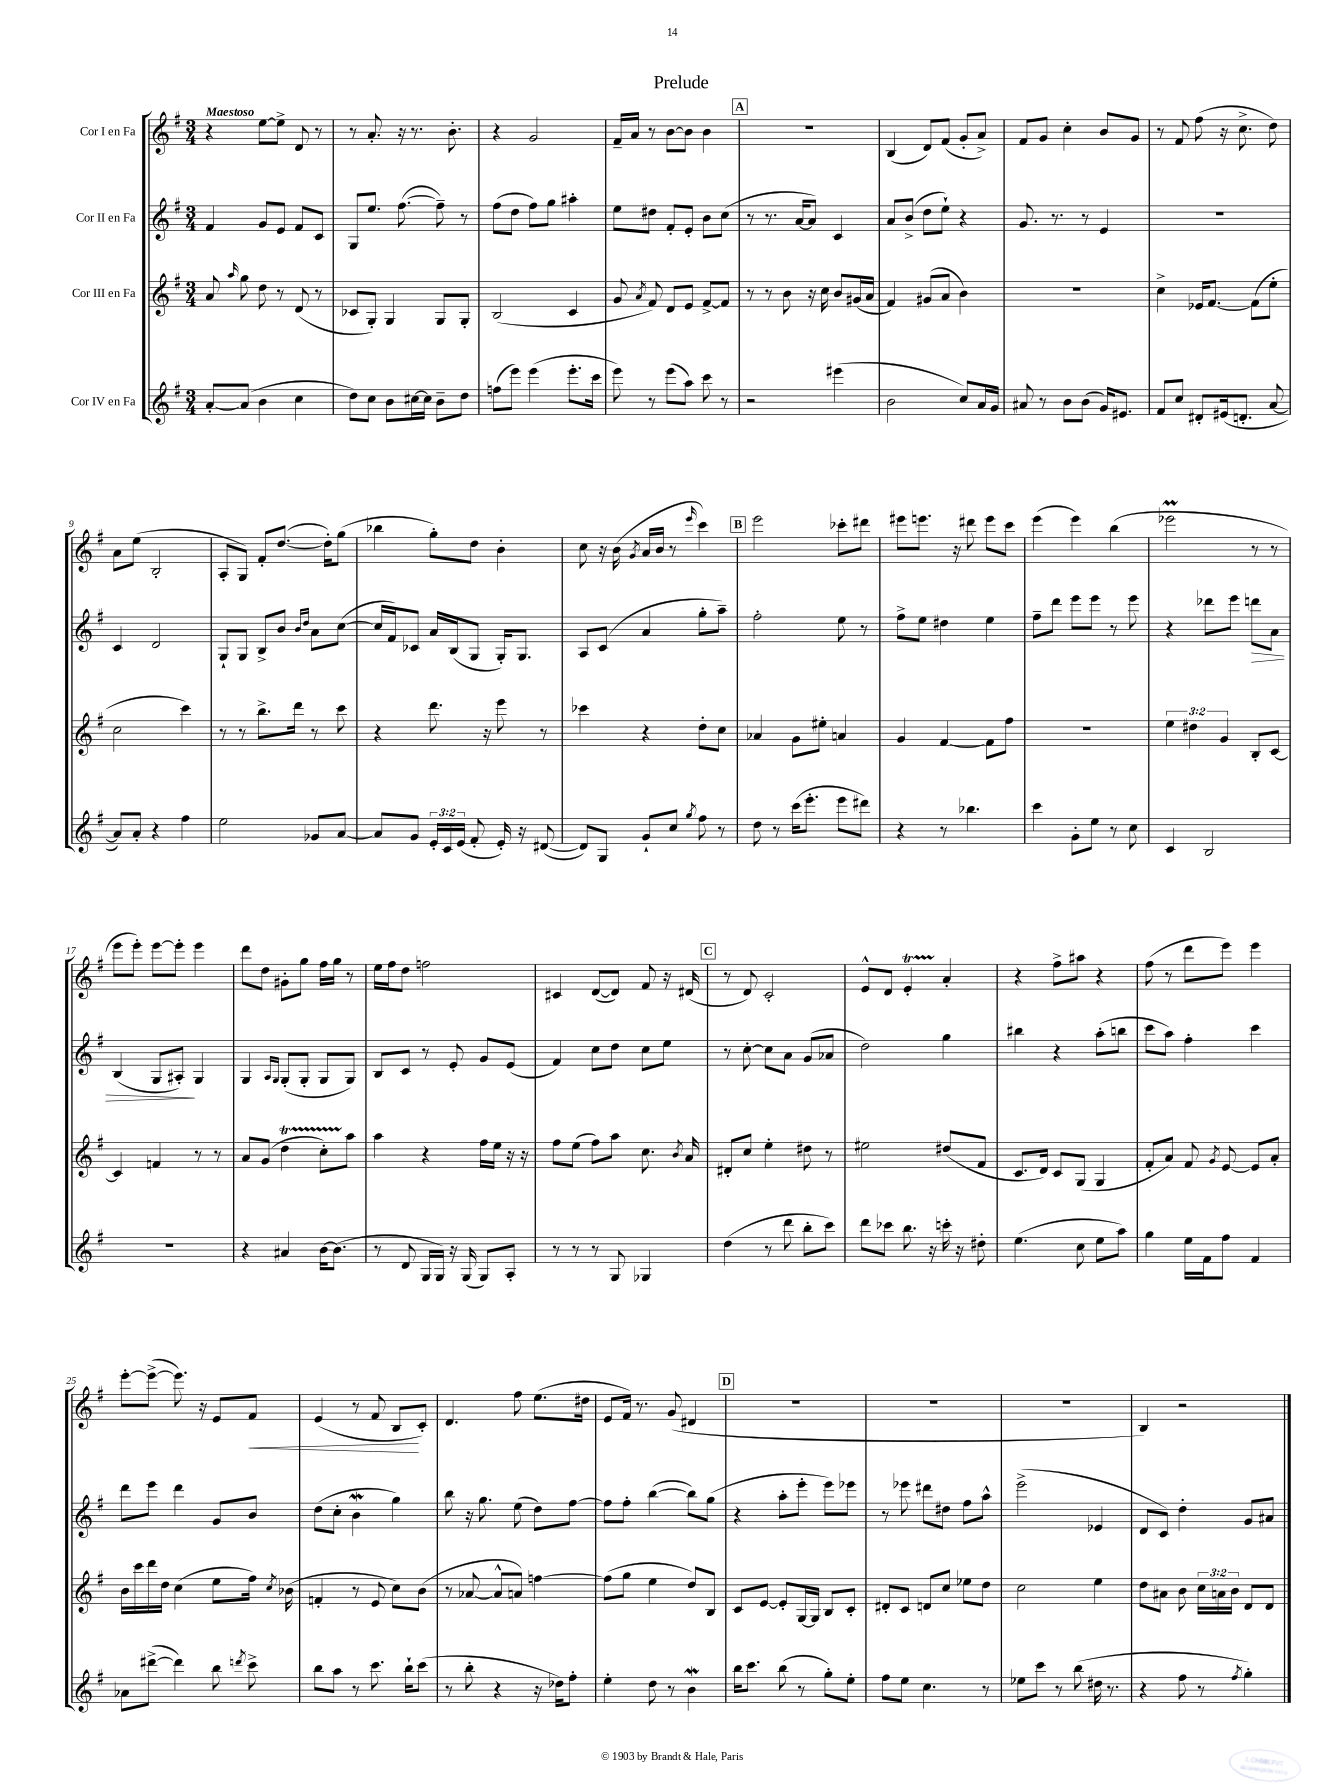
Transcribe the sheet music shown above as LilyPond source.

\header { title = "Prelude" }
<<
\new StaffGroup <<
\new Staff = "s0" \with { instrumentName = "Cor I en Fa" } {
    \clef treble \key g \major \numericTimeSignature \time 3/4 \tempo "Maestoso"
    \autoBeamOff r4 e''8[~ e''8]-> d'8 r8 |
    r8 a'8.-. r16 r8. b'8.-. |
    r4 g'2 |
    fis'16[-- a'16] r8 b'8[~ b'8] b'4 |
    \mark \markup { \box "A" } R2. |
    b4( d'8[) fis'8]( g'8[-. a'8]->) |
    fis'8[ g'8] c''4-. b'8[ g'8] |
    r8 fis'8 fis''8( r16 c''8.-> d''8) |
    a'8[ e''8]( b2-. |
    a8[-. g8]) fis'8[-. d''8.]~( d''16[-.) g''8]( |
    bes''4 g''8[-.) d''8] b'4-. |
    c''8 r16 b'16( \acciaccatura { g'8 } a'16[ b'16] r8 \grace { e'''16 } c'''4) |
    \mark \markup { \box "B" } e'''2 ces'''8[-. dis'''8] |
    eis'''8[ e'''8.] r16 dis'''8 e'''8[ c'''8] |
    e'''4( e'''4) b''4( |
    ees'''2\prall r8 r8 |
    e'''8[ e'''8]-.) e'''8[~ e'''8]-. e'''4 |
    d'''8[ d''8] gis'8[-. g''8] fis''16[ g''16] r8 |
    e''16[ fis''16 d''8] f''2 |
    cis'4 d'8[~( d'8]) fis'8 r16 dis'16( |
    \mark \markup { \box "C" } r8 d'8) c'2-. |
    e'8[-^ d'8] e'4-.\startTrillSpan a'4-.\stopTrillSpan |
    r4 fis''8[-> ais''8] r4 |
    fis''8( r8 d'''8[ e'''8]) e'''4 |
    e'''8[~-. e'''8]~->( e'''8.) r16 e'8[ fis'8]\< |
    e'4( r8 fis'8 b8[\! c'8]-.) |
    d'4. fis''8 e''8.[( dis''16] |
    e'8[ fis'16]) r8. g'8( dis'4 |
    \mark \markup { \box "D" } R2. |
    R2. |
    R2. |
    b4) r2 \bar "|." |
}
\new Staff = "s1" \with { instrumentName = "Cor II en Fa" } {
    \clef treble \key g \major \numericTimeSignature \time 3/4
    \autoBeamOff fis'4 g'8[ e'8] fis'8[ c'8] |
    g8[ e''8.] fis''8.~( fis''8--) r8 |
    fis''8[( d''8] fis''8[) g''8] ais''4-. |
    e''8[ dis''8] fis'8[-. e'8]-. b'8[ c''8]( |
    \mark \markup { \box "A" } r8 r8. a'16[~ a'8]) c'4 |
    a'8[ b'8]->( d''8[ e''8]-!) r4 |
    g'8. r8. r8 e'4 |
    R2. |
    c'4 d'2 |
    g8[-! g8] b8[-> b'8] \grace { b'16[ d''16] } a'8[ c''8]~( |
    c''16[ fis'16) ces'8] a'16[ b16( g8] g16[-.) g8.] |
    a8[ c'8]( a'4 g''8[-. a''8]--) |
    \mark \markup { \box "B" } fis''2-. e''8 r8 |
    fis''8[-> e''8] dis''4 e''4 |
    fis''8[-- d'''8] e'''8[ e'''8] r8 e'''8 |
    r4 des'''8[ e'''8] d'''8[\> a'8] |
    b4( g8[ ais8]-.\!) g4 |
    g4 \grace { a16[ g16] } g8[-.( g8]-. g8[ g8]) |
    b8[ c'8] r8 e'8-. g'8[ e'8]( |
    fis'4) c''8[ d''8] c''8[ e''8] |
    \mark \markup { \box "C" } r8 c''8~-. c''8[ a'8] g'8[( aes'8] |
    d''2) g''4 |
    bis''4 r4 a''8[-.( b''8] |
    c'''8[ a''8]) fis''4-. c'''4 |
    d'''8[ e'''8] d'''4 g'8[ b'8] |
    d''8[( c''8]-. b'4\mordent g''4) |
    b''8 r16 g''8. e''8( d''8[) fis''8]~ |
    fis''8[ fis''8]-. b''4~( b''8[) g''8]( |
    \mark \markup { \box "D" } r4 a''8[-. e'''8]-. e'''8[) ees'''8] |
    r8 ees'''8 dis'''8[ dis''8] fis''8[ a''8]-^ |
    e'''2->( ees'4 |
    d'8[ c'8]) d''4-. g'8[ ais'8] \bar "|." |
}
\new Staff = "s2" \with { instrumentName = "Cor III en Fa" } {
    \clef treble \key g \major \numericTimeSignature \time 3/4 \override Staff.TupletNumber.text = #tuplet-number::calc-fraction-text
    \autoBeamOff a'8 \grace { a''16 } g''8 d''8 r8 d'8( r8 |
    ces'8[ g8]-.) g4 g8[ g8]-. |
    b2( c'4 |
    g'8 \acciaccatura { a'8 } fis'8) d'8[ e'8] fis'8[~-> fis'8] |
    \mark \markup { \box "A" } r8 r8 b'8 r16 c''16 b'8[ gis'16( a'16] |
    fis'4) gis'8[( a'8] b'4) |
    R2. |
    c''4-> ees'16[ fis'8.]~ fis'8[( e''8]-. |
    c''2 c'''4) |
    r8 r8 b''8.[-> d'''16] r8 c'''8 |
    r4 d'''8. r16 e'''8 r8 |
    ces'''4 r4 d''8[-. c''8] |
    \mark \markup { \box "B" } aes'4 g'8[ eis''8]-. a'4 |
    g'4 fis'4~ fis'8[ fis''8] |
    R2. |
    \tuplet 3/2 { e''4 dis''4 g'4 } b8[-. c'8]~ |
    c'4 f'4 r8 r8 |
    a'8[ g'8]( d''4\startTrillSpan c''8[-.) a''8]\stopTrillSpan |
    a''4 r4 fis''16[ e''16] r16 r16 |
    fis''8[ e''8]( fis''8[) a''8] c''8. \acciaccatura { b'8 } a'16 |
    \mark \markup { \box "C" } dis'8[-. c''8] e''4-. dis''8 r8 |
    eis''2 dis''8[( fis'8] |
    c'8.[ d'16]) c'8[ g8]( g4 |
    fis'8[-. a'8]) fis'8 \acciaccatura { g'8 } e'8~ e'8[ a'8]-. |
    b'16[ c'''16 d'''16 d''16] c''4( e''8[ fis''16]) \acciaccatura { c''8 } bes'16( |
    f'4-. r8 e'8 c''8[) b'8]( |
    r8 aes'8~ aes'8[-^ a'8]) f''4~ |
    f''8[( g''8] e''4 d''8[) b8] |
    \mark \markup { \box "D" } c'8[ e'8]~ e'8[-. g16~ g16] b8[ c'8]-. |
    dis'8[-. c'8] d'8[ c''8] ees''8[ d''8] |
    c''2 e''4 |
    d''8[ ais'8] b'8 \tuplet 3/2 { c''16[ a'16 b'16] } d'8[ d'8] \bar "|." |
}
\new Staff = "s3" \with { instrumentName = "Cor IV en Fa" } {
    \clef treble \key g \major \numericTimeSignature \time 3/4 \override Staff.TupletNumber.text = #tuplet-number::calc-fraction-text
    \autoBeamOff a'8[~-. a'8]( b'4 c''4 |
    d''8[) c''8] b'8[ cis''16~ cis''16] b'8[-- d''8] |
    f''8[( e'''8]) e'''4( e'''8.[-. c'''16] |
    e'''8) r8 e'''8[( a''8]) c'''8 r8 |
    \mark \markup { \box "A" } r2 eis'''4( |
    b'2 c''8[) a'16 g'16] |
    ais'8 r8 b'8[ b'8]( g'16[) eis'8.] |
    fis'8[ c''8] dis'8[-. eis'16( d'8.]-. a'8~ |
    a'8[) a'8]-. r4 fis''4 |
    e''2 ges'8[ a'8]~ |
    a'8[ g'8] \tuplet 3/2 { e'16[-. c'16 e'16]( } fis'8-. e'16-.) r16 dis'8~( |
    dis'8[) g8] g'8[-! c''8] \acciaccatura { g''8 } fis''8 r8 |
    \mark \markup { \box "B" } d''8 r8 c'''16[( e'''8.]-. e'''8[ dis'''8]) |
    r4 r8 bes''4. |
    c'''4 g'8[-. e''8] r8 c''8 |
    c'4 b2 |
    R2. |
    r4 ais'4 b'16[~ b'8.]( |
    r8 d'8 g16[ g16]) r16 g16( g8[) a8]-. |
    r8 r8 r8 g8 ges4 |
    \mark \markup { \box "C" } d''4( r8 d'''8 b''8[-. c'''8]) |
    d'''8[ ces'''8] b''8. r16 c'''16-. r16 dis''8-. |
    e''4.( c''8 e''8[ a''8]) |
    g''4 e''16[ fis'16 fis''8] fis'4 |
    aes'8[ dis'''8]~->( dis'''4) b''8 \acciaccatura { d'''8 } c'''8-> |
    b''8[ a''8] r8 c'''8. b''16[-! c'''8]( |
    r8 b''8-. r4 r16 des''16[) fis''8]-. |
    e''4-. d''8 r8 b'4\mordent |
    \mark \markup { \box "D" } b''16[ c'''8.] b''8( r8 g''8[-.) e''8]-. |
    fis''8[ e''8] c''4. r8 |
    ees''8[ c'''8] r8 b''8( dis''16 r8. |
    r4 fis''8 r8 \acciaccatura { fis''8 } g''4-.) \bar "|." |
}
>>
>>
